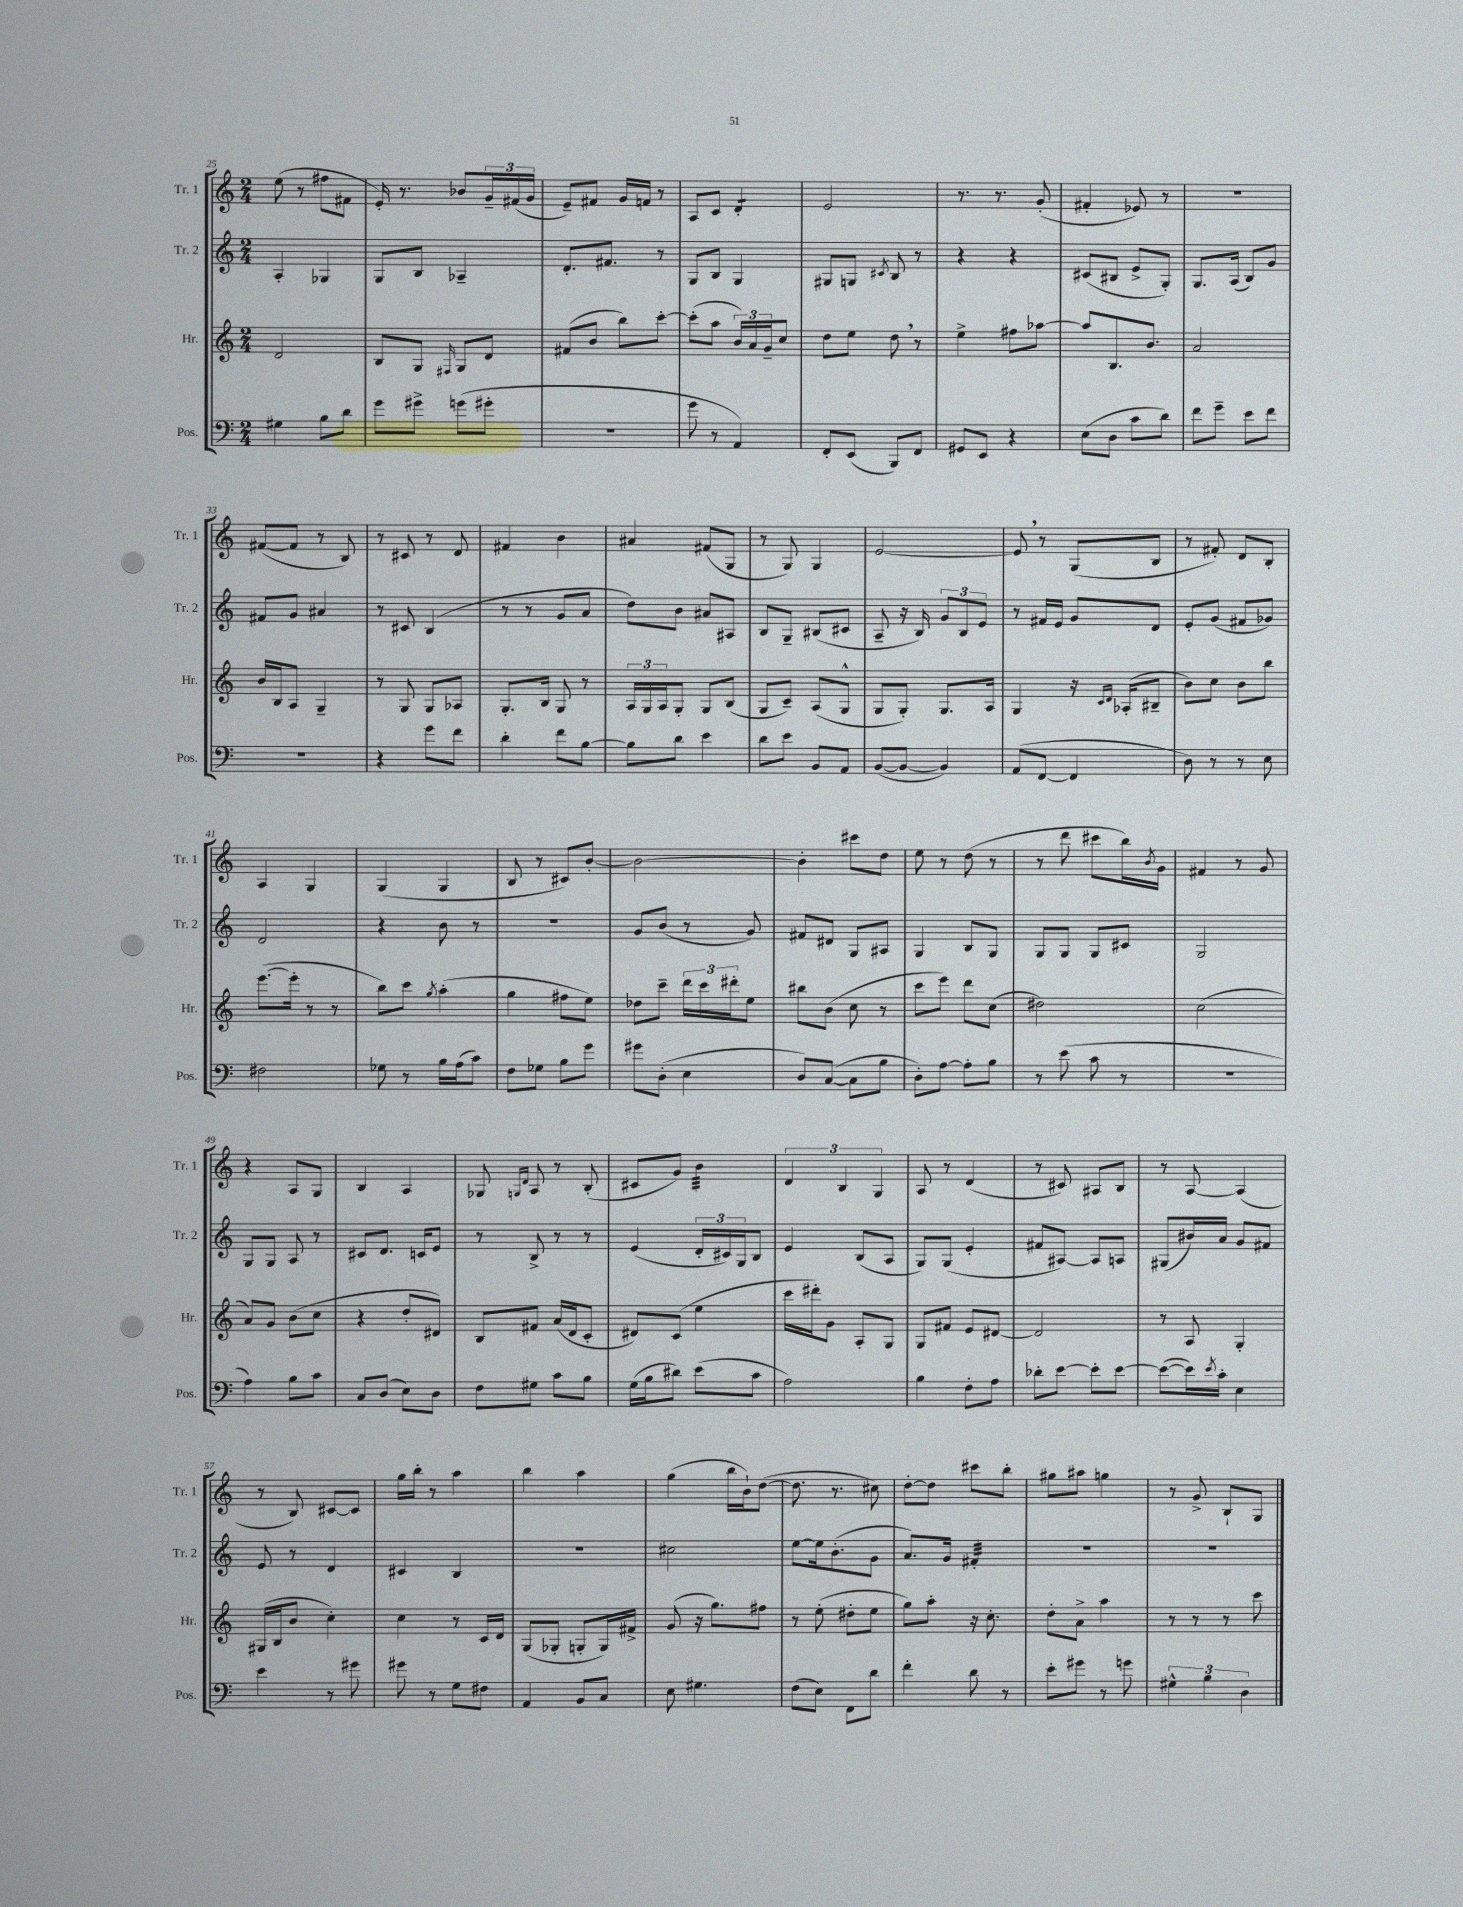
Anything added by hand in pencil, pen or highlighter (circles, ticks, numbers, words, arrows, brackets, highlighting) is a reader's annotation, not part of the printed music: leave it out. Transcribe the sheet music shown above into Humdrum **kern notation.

**kern	**kern	**kern	**kern
*staff4	*staff3	*staff2	*staff1
*clefF4	*clefG2	*clefG2	*clefG2
*k[]	*k[]	*k[]	*k[]
*M2/4	*M2/4	*M2/4	*M2/4
4G#\	2d/	4A'/	(8ee\
.	.	.	8r
8B\L	.	4G-/	8ff#\L
8d\J	.	.	8f#\J
=	=	=	=
8g\L	8B/L	8G/L	16e'/)
.	.	.	8.r
8g#^\J	8G/J	8B/J	.
.	16qqF#/	.	.
(8g\L	8G/L	4A-~/	8b-/L
8g#'\J	8d/J	.	24g~/L
.	.	.	(24f#/
.	.	.	24g/JJ
=	=	=	=
2r	(8f#/L	8.d'/L	8e~/L)
.	8b/J	.	8f#/J
.	.	8.f#/J	.
.	8bb\L)	.	16g/LL
.	.	.	16f/JJ
.	[8ccc'\J	8r	8r
=	=	=	=
8g\	(8ccc'\]L	8G/L	8A/L
8r	8aa\J	8B/J	8c/J
4AA/)	24b/LL)	4G/	4d'/
.	24a/	.	.
.	24g~/J	.	.
.	8cc/J	.	.
=	=	=	=
8FF'/L	8dd\L	8G#/L	2e/
(8EE/J	8ee\J	8G/J	.
.	.	8qc#/	.
8BBB/L)	8dd\	8B/	.
8FF/J	8r	8r	.
=	=	=	=
8GG#/L	4ee^\	4r	8.r
8EE/J	.	.	.
.	.	.	8.r
4r	8ff#\L	4r	.
.	[8aa-\J	.	(8g'/
=	=	=	=
(8E\L	8aa-/]L	(8c#/L	4f#'/
8D\J	8.B/	8B#/J	.
8c\L	.	8e^/L	8e-/)
.	8.b/J	.	.
8d\J)	.	8G'/J)	8r
=	=	=	=
8f\L	2a/	8.G/L	2r
8g~\J	.	.	.
.	.	(16A/Jk	.
8e\L	.	8B/L)	.
8f\J	.	8g/J	.
=	=	=	=
2r	16b/LL	8f#/L	([8f#/L
.	16B/J	.	.
.	8A/J	8g/J	8f#/]J
.	4G~/	4a#/	8r
.	.	.	8B/)
=	=	=	=
4r	8r	8r	8r
.	8G/	8c#/	8c#/
8g\L	8G/L	(4B/	8r
8f\J	8A-/J	.	8d/
=	=	=	=
4d'\	8.G'/L	8r	4f#/
.	.	8r	.
.	16B/Jk	.	.
8f\L	8G/	8g/L	4b\
[8B\J	8r	8a/J	.
=	=	=	=
8B\]L	24A/LL	8dd\L)	4a#/
.	24G/	.	.
.	24A/J	.	.
8d\J	8G'/J	8b\J	.
4e\	8G/L	8a#/L	(8f#/L
.	(8B/J	8A#/J	8G/J
=	=	=	=
8d\L	8G/L	8B/L	8r
8e\J	8c~/J)	8G~/J	8G/)
8BB/L	(8A/L	(8B#/L	4G/
8AA/J	8G^^/J	8c#/J	.
=	=	=	=
([8BB/L	8G/L	8A~/	[2e/
8BB/_J	8G'/J)	16r	.
.	.	16B/)	.
4BB/])	8.G/L	12g/L	.
.	.	12B/	.
.	.	12e/J	.
.	16A/Jk	.	.
=	=	=	=
(8AA/L	4G/	8r	8e/]
[8FF/J	.	16f#/LL	8r
.	.	16e/JJ	.
4FF/]	16r	8g/L	(8G/L
.	16qqc/LL	.	.
.	16qqd/JJ	.	.
.	(16A-'/LK	.	.
.	8B#~/J	8d/J	8B/J
=	=	=	=
8D\)	8b\L)	8e'/L	8r
8r	8cc\J	(8g/J	8f#'/)
8r	8b\L	8f#/L	8d/L
8E\	8bb\J	8g-/J)	8B'/J
=	=	=	=
2F#\	([8.eee\L	2d/	4A/
.	16eee'\]Jk	.	.
.	8r	.	4G/
.	8r	.	.
=	=	=	=
8G-\	8bb\L)	4r	(4G/
8r	8ccc\J	.	.
.	8qgg/	.	.
16B\LL	(4aa'\	8b\	4G/
(16A\J	.	.	.
8c\J)	.	8r	.
=	=	=	=
8F\L	4gg\	2r	8B/
8G-\J	.	.	8r
8B\L	8ff#\L	.	8c#/L)
8g\J	8ee\J)	.	[8b'/J
=	=	=	=
8g#\L	8dd-\L	8g/L	2b\_
(8D'\J	8ccc~\J	(8b/J	.
4E\	24ddd\LL	8r	.
.	24ccc\	.	.
.	24ddd#'\J	.	.
.	8ee\J	8g/)	.
=	=	=	=
8D/L)	8bb#\L	8f#/L	4b'\]
([8C/J	(8b\J	8d#/J	.
8C\]L	8cc\	8G/L	8ccc#\L
8B\J	8r	8A#/J	8dd\J
=	=	=	=
8D'\L)	8ccc\L	4G/	8ee\
[8A\J	8eee\J)	.	8r
8A'\]L	8ddd\L	8B/L	(8dd\
8B\J	(8cc\J	8G/J	8r
=	=	=	=
8r	2dd#\)	8G/L	8r
(8e\	.	8G/J	8ddd\
8c\	.	8G/L	8ccc#\L
8r	.	8c#/J	16bb\L)
.	.	.	8qb/
.	.	.	16g\JJ
=	=	=	=
2r	(2cc\	2G/	4f#/
.	.	.	8r
.	.	.	8g/
=	=	=	=
4A\)	8a/L)	8G/L	4r
.	8g/J	8G/J	.
8B\L	(8b\L	8A/	8A/L
8c\J	8cc\J	8r	8G/J
=	=	=	=
8C/L	4r	8c#/L	4B/
(8D/J	.	8.d/J	.
8E\L)	8dd'/L	.	4A/
.	.	16c/LK	.
8D\J	8d#/J)	8e/J	.
=	=	=	=
8F\L	8B/L	8r	8G-/
.	.	.	16qqG/LL
.	.	.	16qqd/JJ
8G#\J	8f#/J	8B^/	8A/
8c\L	(16a/LL	8r	8r
.	16d/J	.	.
8B\J	8c'/J	8r	(8B'/
=	=	=	=
(16G\LL	8d#/L)	(4e/	8c#/L
16B\J	.	.	.
8d#\J)	(8c/J	.	8g/J)
(8e\L	4ee\	24d'/LL	4b\
.	.	24c#/)	.
.	.	24G/J	.
8c\J	.	8B/J	.
=	=	=	=
2A\)	16ccc\LL	4e/	6d/
.	16ddd#'\J)	.	.
.	8g\J	.	.
.	.	.	6B/
.	8A'/L	(8B/L	.
.	.	.	6G/
.	8G/J	8A/J	.
=	=	=	=
4B\	8G/L	8G/L)	8A/
.	8f#/J	(8G/J	8r
8F'\L	8e/L	4e'/	(4d/
8A\J	[8d#/J	.	.
=	=	=	=
8d-'\L	2d#/]	8f#/L	8r
[8e\J	.	[8A#/J)	8c#/)
8e'\]L	.	8A#/]L	8A#/L
[8e\J	.	8A/J	8B/J
=	=	=	=
(8e\_L	8r	(8G#/L	8r
16e\]L)	8A/	16b#/L)	[8A/
8qe/	.	.	.
16c'\JJ	.	16a/JJ	.
4E\	4G'/	8g/L	(4A/]
.	.	8f#/J	.
=	=	=	=
4e\	(16G#/LL	8e/	8r
.	16B/J	.	.
.	8b/J	8r	8B/)
8r	4cc'\)	4d/	[8c#/L
8g#\	.	.	8c#/]J
=	=	=	=
8g#\	4cc\	4c#/	16gg\LL
.	.	.	16bb'\JJ
8r	.	.	8r
8G\L	8r	4B/	4aa\
8F#\J	16c/LL	.	.
.	16d/JJ	.	.
=	=	=	=
4AA/	(8G/L	2r	4bb\
.	8G-'/J	.	.
8BB/L	8G'/L	.	4aa\
8C/J	16G/L)	.	.
.	16f#^/JJ	.	.
=	=	=	=
8E\	(8g/	2cc#\	(4gg\
4.G#\	16r	.	.
.	8.gg\L)	.	.
.	.	.	16bb\LL
.	.	.	16b`\J)
.	8ff#\J	.	([8dd\J
=	=	=	=
(8F\L	8r	[8ee\L	8.dd\]
8E\J)	(8ee'\	16ee\]k	.
.	.	(8.b'\	8.r
8FF\L	8dd#'\L	.	.
8d\J	8ee\J	8g\J	8cc#\)
=	=	=	=
4f'\	8gg\L)	8.a/L)	[8dd'\L
.	8aa'\J	.	8dd\]J
.	.	16g/Jk	.
8d\	16r	4f#'/	8ccc#\L
.	8.cc'\	.	.
8r	.	.	8bb'\J
=	=	=	=
8e'\L	8dd'\L	2r	8gg#\L
8g#\J	8a^\J	.	8aa#\J
8r	4aa\	.	4gg\
8g\	.	.	.
=	=	=	=
6G#^^\	8r	2r	8r
.	8r	.	8g^/
6B\	.	.	.
.	8r	.	8B`/L
6D\	.	.	.
.	8ccc\	.	8G/J
==	==	==	==
*-	*-	*-	*-
